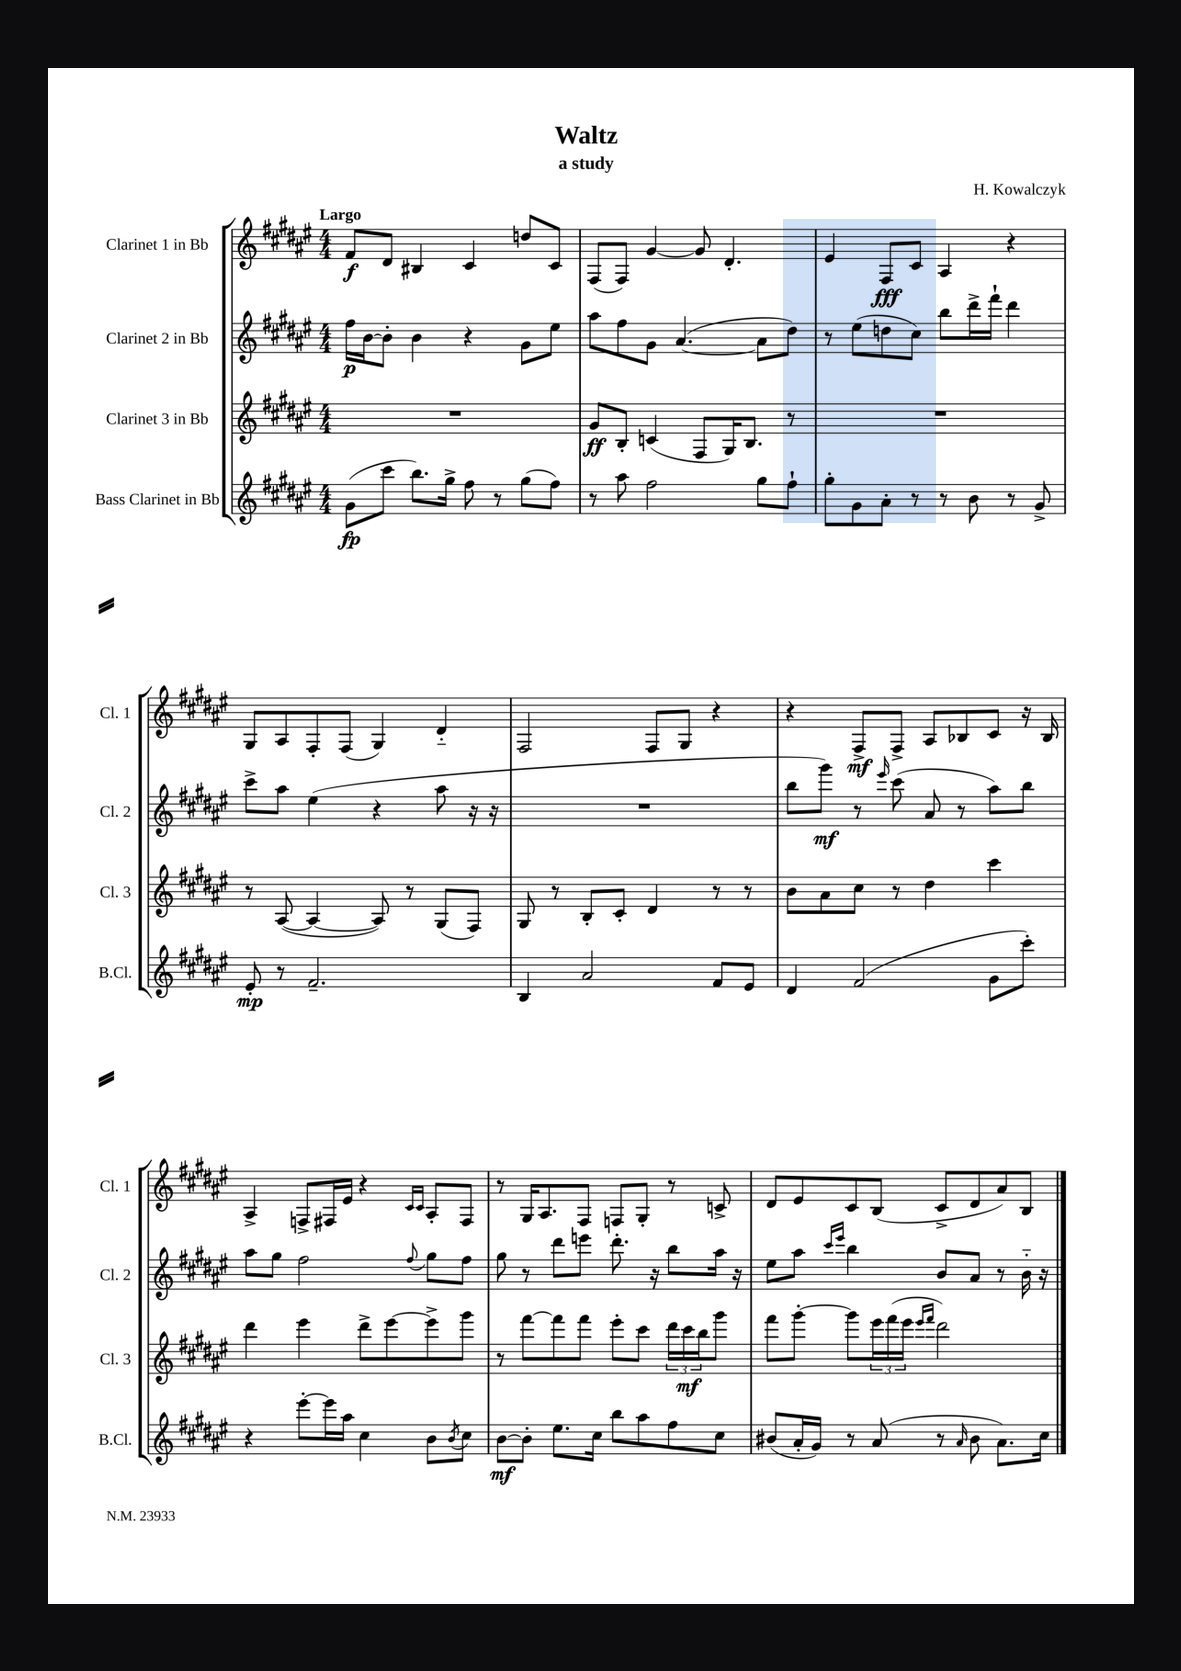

**kern	**dynam	**kern	**dynam	**kern	**dynam	**kern	**dynam
*part4	*part4	*part3	*part3	*part2	*part2	*part1	*part1
*staff4	*staff4	*staff3	*staff3	*staff2	*staff2	*staff1	*staff1
*I"Bass Clarinet in Bb	*	*I"Clarinet 3 in Bb	*	*I"Clarinet 2 in Bb	*	*I"Clarinet 1 in Bb	*
*I'B.Cl.	*	*I'Cl. 3	*	*I'Cl. 2	*	*I'Cl. 1	*
*clefG2	*	*clefG2	*	*clefG2	*	*clefG2	*
*k[f#c#g#d#a#e#]	*	*k[f#c#g#d#a#e#]	*	*k[f#c#g#d#a#e#]	*	*k[f#c#g#d#a#e#]	*
*M4/4	*	*M4/4	*	*M4/4	*	*M4/4	*
=1	=1	=1	=1	=1	=1	=1	=1
!	!	!	!	!	!	!LO:TX:a:B:t=Largo	!
(8g#\L	fp	1r	.	16ff#\LL	p	8f#/L	f
.	.	.	.	[16b\J	.	.	.
8ccc#\J	.	.	.	8b'\J]	.	8d#/J	.
8.bb\L)	.	.	.	4b\	.	4B#X/	.
16gg#^\Jk	.	.	.	.	.	.	.
8ff#\	.	.	.	4r	.	4c#/	.
8r	.	.	.	.	.	.	.
(8gg#\L	.	.	.	8g#\L	.	8ddn/L	.
8ff#\J)	.	.	.	8ee#\J	.	8c#/J	.
=2	=2	=2	=2	=2	=2	=2	=2
8r	.	8g#/L	ff	8aa#\L	.	(8F#/L	.
8aa#\	.	8B'/J	.	8ff#\	.	8F#/J)	.
2ff#\	.	(4cn/	.	8g#\J	.	[4g#/	.
.	.	.	.	([4.a#/	.	.	.
.	.	8F#/L	.	.	.	8g#/]	.
.	.	16G#/K)	.	.	.	4.d#'/	.
.	.	8.B/J	.	.	.	.	.
8gg#\L	.	.	.	8a#\L]	.	.	.
8ff#`\J	.	8r	.	8dd#\J)	.	.	.
=3	=3	=3	=3	=3	=3	=3	=3
8gg#'\L	.	1r	.	8r	.	4e#/	.
8g#\	.	.	.	(8ee#\L	.	.	.
8a#'\J	.	.	.	8ddn\	.	8F#/L	fff
8r	.	.	.	8cc#\J)	.	8c#/J	.
8r	.	.	.	8bb\L	.	4A#/	.
8b\	.	.	.	16ddd#^\L	.	.	.
.	.	.	.	16fff#`\JJ	.	.	.
8r	.	.	.	4ddd#\	.	4r	.
8g#^/	.	.	.	.	.	.	.
!!LO:LB:g=z
=4	=4	=4	=4	=4	=4	=4	=4
8e#'/	mp	8r	.	8ccc#^\L	.	8G#/L	.
8r	.	([8A#/	.	8aa#\J	.	8A#/	.
2.f#~/	.	4A#/_	.	(4ee#\	.	8F#'/	.
.	.	.	.	.	.	(8F#/J	.
.	.	8A#/])	.	4r	.	4G#/)	.
.	.	8r	.	.	.	.	.
.	.	(8G#/L	.	8aa#\	.	4d#/	.
.	.	8F#/J)	.	16r	.	.	.
.	.	.	.	16r	.	.	.
=5	=5	=5	=5	=5	=5	=5	=5
4B/	.	8G#/	.	1r	.	2F#/	.
.	.	8r	.	.	.	.	.
2a#/	.	8B'/L	.	.	.	.	.
.	.	8c#'/J	.	.	.	.	.
.	.	4d#/	.	.	.	8F#/L	.
.	.	.	.	.	.	8G#/J	.
8f#/L	.	8r	.	.	.	4r	.
8e#/J	.	8r	.	.	.	.	.
=6	=6	=6	=6	=6	=6	=6	=6
4d#/	.	8b\L	.	8bb\L	.	4r	.
.	.	8a#\	.	8ggg#\J)	mf	.	.
(2f#/	.	8cc#\J	.	8r	.	8F#^/L	mf
.	.	.	.	16qqeee#/	.	.	.
.	.	8r	.	(8ccc#\	.	8F#^/J	.
.	.	4dd#\	.	8a#/	.	8A#/L	.
.	.	.	.	8r	.	8B-X/	.
8g#\L	.	4ccc#\	.	8aa#\L)	.	8c#/J	.
8ccc#'\J)	.	.	.	8bb\J	.	16r	.
.	.	.	.	.	.	16B-/	.
!!LO:LB:g=z
=7	=7	=7	=7	=7	=7	=7	=7
4r	.	4ddd#\	.	8aa#\L	.	4A#^/	.
.	.	.	.	8gg#\J	.	.	.
[8eee#'\L	.	4eee#\	.	2ff#\	.	8Fn^/L	.
16eee#\L]	.	.	.	.	.	16F#X/L	.
16aa#\JJ	.	.	.	.	.	16e#/JJ	.
4cc#\	.	8ddd#^\L	.	.	.	4r	.
.	.	[8eee#\	.	.	.	.	.
.	.	.	.	.	.	16qqc#/LL	.
.	.	.	.	8qqff#/	.	16qqc#/JJ	.
8b\L	.	8eee#^\]	.	8gg#\L	.	8A#'/L	.
8qb/	.	.	.	.	.	.	.
8cc#\J	.	8ggg#\J	.	8ff#\J	.	8F#/J	.
=8	=8	=8	=8	=8	=8	=8	=8
[8b\L	mf	8r	.	8gg#\	.	8r	.
8b'\J]	.	[8fff#\L	.	8r	.	16G#/KL	.
.	.	.	.	.	.	8.A#/	.
8.ee#\L	.	8fff#\]	.	8ddd#\L	.	.	.
.	.	8fff#\J	.	8eeen\J	.	8F#/J	.
16cc#\Jk	.	.	.	.	.	.	.
8bb\L	.	8eee#'\L	.	8.ddd#'\	.	8Fn/L	.
8aa#\	.	8ccc#\J	.	.	.	8G#'/J	.
.	.	.	.	16r	.	.	.
8ff#\	.	24ddd#\LL	.	8bb\L	.	8r	.
.	.	24ccc#\	mf	.	.	.	.
.	.	24bb\J	.	.	.	.	.
8cc#\J	.	8ggg#\J	.	16aa#\Jk	.	8cn^/	.
.	.	.	.	16r	.	.	.
=9	=9	=9	=9	=9	=9	=9	=9
(8b#X/L	.	8fff#\L	.	8ee#\L	.	8d#/L	.
16a#'/L	.	[8ggg#'\J	.	8aa#\J	.	8e#/	.
16g#/JJ)	.	.	.	.	.	.	.
.	.	.	.	16qqccc#/LL	.	.	.
.	.	.	.	16qqeee#/JJ	.	.	.
8r	.	8ggg#\L]	.	4bb\	.	8c#/	.
(8a#/	.	24eee#\L	.	.	.	(8B/J	.
.	.	(24fff#\	.	.	.	.	.
.	.	24eee#\JJ	.	.	.	.	.
.	.	16qqeee#/LL	.	.	.	.	.
.	.	16qqfff#/JJ	.	.	.	.	.
8r	.	2ddd#\)	.	8b/L	.	8c#^/L	.
16qqa#/	.	.	.	.	.	.	.
8b#\	.	.	.	8a#/J	.	8d#/	.
8.a#\L)	.	.	.	8r	.	8a#/)	.
.	.	.	.	16b\	.	8B/J	.
16cc#\Jk	.	.	.	16r	.	.	.
==	==	==	==	==	==	==	==
*-	*-	*-	*-	*-	*-	*-	*-
